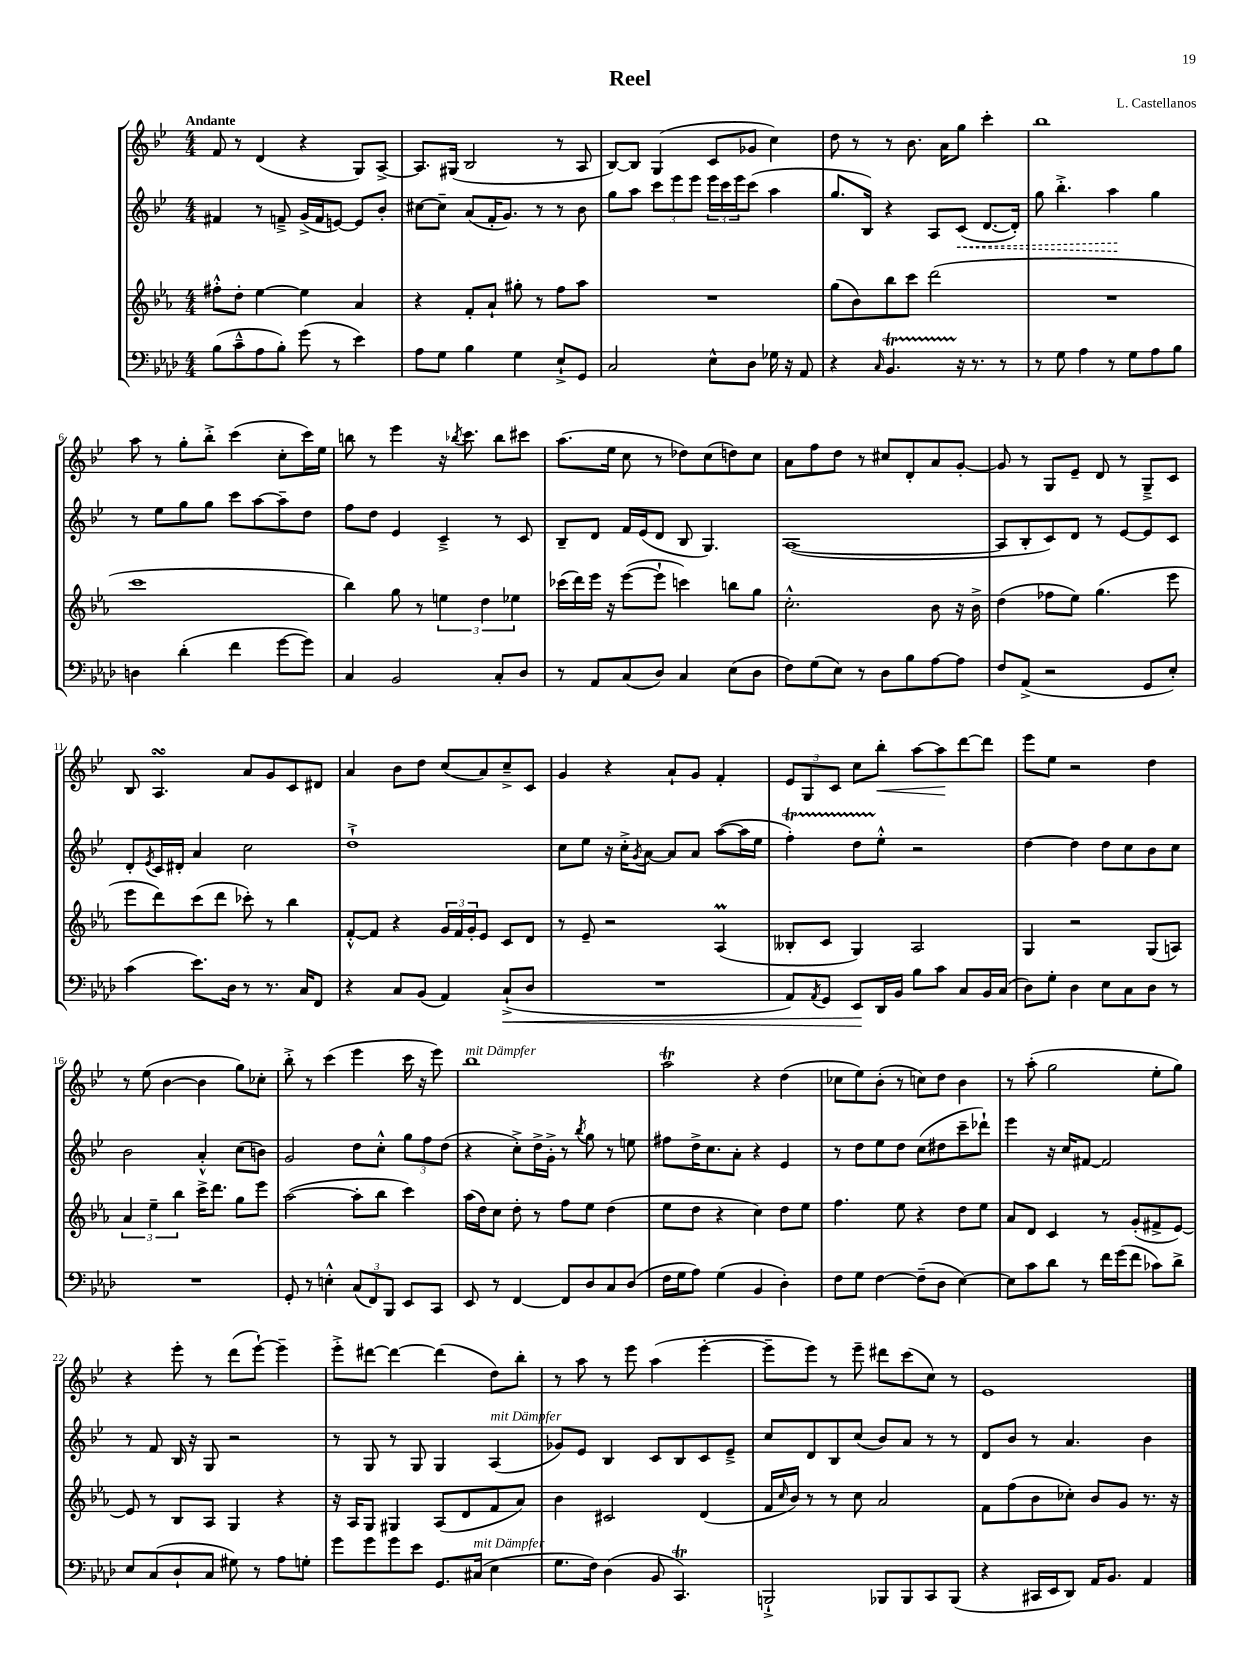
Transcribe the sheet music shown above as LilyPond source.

\header { title = "Reel" composer = "L. Castellanos" }
<<
\new StaffGroup <<
\new Staff = "s0" {
    \clef treble \key bes \major \numericTimeSignature \time 4/4 \tempo "Andante"
    f'8 r8 d'4( r4 g8) a8~-> |
    a8. gis16( bes2 r8 a8 |
    bes8~) bes8 g4( c'8 ges'8 c''4) |
    d''8 r8 r8 bes'8. a'16 g''8 c'''4-. |
    bes''1 |
    a''8 r8 g''8-. bes''8-.-> c'''4( c''8-. c'''16) ees''16 |
    b''8 r8 ees'''4 r16 \acciaccatura { bes''8 } c'''8. bes''8 cis'''8 |
    a''8.( ees''16 c''8 r8 des''8) c''8( d''8) c''8 |
    a'8 f''8 d''8 r8 cis''8 d'8-. a'8 g'8~-. |
    g'8 r8 g8 ees'8-- d'8 r8 g8---> c'8 |
    bes8 a4.\turn a'8 g'8 c'8 dis'8 |
    a'4 bes'8 d''8 c''8( a'8) c''8---> c'8 |
    g'4 r4 a'8-! g'8 f'4-. |
    \tuplet 3/2 { ees'8 g8 c'8 } c''8 bes''8-.\< a''8~ a''8\! d'''8~ d'''8 |
    ees'''8 ees''8 r2 d''4 |
    r8 ees''8( bes'4~ bes'4 g''8) ces''8-. |
    bes''8-.-> r8 c'''4( ees'''4 c'''16 r16 ees'''8) |
    bes''1^\markup { \italic "mit Dämpfer" } |
    a''2\trill r4 d''4( |
    ces''8 ees''8) bes'8-.( r8 c''8) d''8 bes'4 |
    r8 a''8-.( g''2 ees''8-. g''8) |
    r4 ees'''8-. r8 d'''8( ees'''8~-!) ees'''4-- |
    ees'''8-.-> dis'''8~ dis'''4~ dis'''4( d''8) bes''8-. |
    r8 a''8 r8 ees'''8 a''4( ees'''4~-. |
    ees'''8-- ees'''8) r8 ees'''8-- dis'''8 c'''8( c''8) r8 |
    ees'1 \bar "|." |
}
\new Staff = "s1" {
    \clef treble \key bes \major \numericTimeSignature \time 4/4
    fis'4 r8 f'8---> g'16->( f'16 e'8~) e'8 bes'8-. |
    cis''8~ cis''8-- a'8( f'16-. g'8.) r8 r8 bes'8 |
    g''8 a''8 \tuplet 3/2 { c'''8 ees'''8 ees'''8 } \tuplet 3/2 { ees'''16 c'''16 ees'''16 } c'''8( a''4 |
    g''8. bes16) r4 a8 \once \override Hairpin.style = #'dashed-line c'8\<( d'8.~ d'16-.) |
    g''8 bes''4.-.-> a''4\! g''4 |
    r8 ees''8 g''8 g''8 c'''8 a''8~ a''8-- d''8 |
    f''8 d''8 ees'4 c'4---> r8 c'8 |
    bes8-- d'8 f'16 ees'16( d'8 bes8 g4.) |
    a1~( |
    a8 bes8-. c'8) d'8 r8 ees'8~ ees'8 c'8 |
    d'8-. \acciaccatura { ees'8 } c'16 dis'16-. a'4 c''2 |
    d''1-!-> |
    c''8 ees''8 r16 c''16-.-> \acciaccatura { g'8 } a'8~ a'8 a'8 a''8~( a''16 ees''16 |
    f''4-.\startTrillSpan) d''8 ees''8-.-^\stopTrillSpan r2 |
    d''4~ d''4 d''8 c''8 bes'8 c''8 |
    bes'2 a'4-.-^ c''8( b'8) |
    g'2 d''8 c''8-.-^ \tuplet 3/2 { g''8 f''8 d''8( } |
    r4 c''8-.->) d''16-> g'16-.-> r8 \acciaccatura { bes''8 } g''8 r8 e''8 |
    fis''8 d''16-> c''8. a'8-. r4 ees'4 |
    r8 d''8 ees''8 d''8 c''8( dis''8 c'''8-- des'''8-!) |
    ees'''4 r16 c''16 fis'8~ fis'2 |
    r8 f'8 bes16 r16 g8 r2 |
    r8 g8 r8 g8 g4 a4^\markup { \italic "mit Dämpfer" }( |
    ges'8) ees'8 bes4 c'8 bes8 c'8 ees'8---> |
    c''8 d'8 bes8 c''8( bes'8) a'8 r8 r8 |
    d'8 bes'8 r8 a'4. bes'4 \bar "|." |
}
\new Staff = "s2" {
    \clef treble \key ees \major \numericTimeSignature \time 4/4
    fis''8-.-^ d''8-. ees''4~ ees''4 aes'4 |
    r4 f'8-. aes'8-! gis''8-. r8 f''8 aes''8 |
    R1 |
    g''8( bes'8) bes''8 c'''8 d'''2( |
    R1 |
    c'''1 |
    bes''4) g''8 r8 \tuplet 3/2 { e''4 d''4 ees''4 } |
    ces'''16( d'''16) ees'''16 r16 ees'''8~( ees'''8-! c'''4) b''8 g''8 |
    c''2.-.-^ bes'8 r16 bes'16-> |
    d''4( fes''8 ees''8) g''4.( ees'''8 |
    ees'''8 d'''8) c'''8( d'''8 ces'''8-.) r8 bes''4 |
    f'8~-.-^ f'8 r4 \tuplet 3/2 { g'16 f'16 g'16-. } ees'8 c'8 d'8 |
    r8 ees'8-- r2 aes4\prall( |
    beses8-. c'8 g4) aes2 |
    g4 r2 g8( a8) |
    \tuplet 3/2 { aes'4 ees''4-- bes''4 } c'''16-> d'''8. g''8 ees'''8 |
    aes''2~( aes''8-. bes''8 c'''4) |
    aes''16( d''16) c''8 d''8-. r8 f''8 ees''8 d''4( |
    ees''8 d''8 r4 c''4) d''8 ees''8 |
    f''4. ees''8 r4 d''8 ees''8 |
    aes'8 d'8 c'4 r8 g'8-.( fis'8-> ees'8~) |
    ees'8 r8 bes8 aes8 g4 r4 |
    r16 aes16 g8 gis4 aes8( d'8 f'8 aes'8) |
    bes'4 cis'2 d'4( |
    f'16 \grace { c''16 } bes'16) r8 r8 c''8 aes'2 |
    f'8 f''8( bes'8 ces''8-.) bes'8 g'8 r8. r16 \bar "|." |
}
\new Staff = "s3" {
    \clef bass \key aes \major \numericTimeSignature \time 4/4
    bes8( c'8---^ aes8 bes8-.) g'8( r8 ees'4) |
    aes8 g8 bes4 g4 ees8-!-> g,8 |
    c2 ees8-^ des8 ges16 r16 aes,8 |
    r4 \grace { c16 } bes,4.\startTrillSpan r16\stopTrillSpan r8. r8 |
    r8 g8 aes4 r8 g8 aes8 bes8 |
    d4 des'4-.( f'4 g'8~ g'8) |
    c4 bes,2 c8-. des8 |
    r8 aes,8 c8( des8) c4 ees8( des8 |
    f8) g8( ees8) r8 des8 bes8 aes8~ aes8 |
    f8 aes,8->( r2 g,8 ees8-.) |
    c'4( ees'8.) des16 r8 r8. c16 f,8 |
    r4 c8 bes,8( aes,4) c8-!->\<( des8 |
    R1 |
    aes,8) \acciaccatura { aes,8 } g,8 ees,8\! des,16 bes,16 bes8 c'8 c8 bes,16 c16( |
    des8) g8-. des4 ees8 c8 des8 r8 |
    R1 |
    g,8-. r8 e4-.-^ \tuplet 3/2 { c8( f,8) bes,,8 } ees,8 c,8 |
    ees,8 r8 f,4~ f,8 des8 c8 des8( |
    f16 g16 aes8) g4( bes,4 des4-.) |
    f8 g8 f4~ f8--( des8 ees4~) |
    ees8 c'8 des'8 r8 f'16 g'16( f'8 ces'8) des'8-> |
    ees8 c8( des8-! c8 gis8) r8 aes8 g8-. |
    g'8 g'8 g'8 ees'8 g,8. cis16^\markup { \italic "mit Dämpfer" }( ees4 |
    g8. f16) des4( bes,8 c,4.\trill) |
    b,,2-!-> bes,,8 bes,,8 c,8 bes,,8( |
    r4 cis,16 ees,16 des,8) aes,16 bes,8. aes,4 \bar "|." |
}
>>
>>
